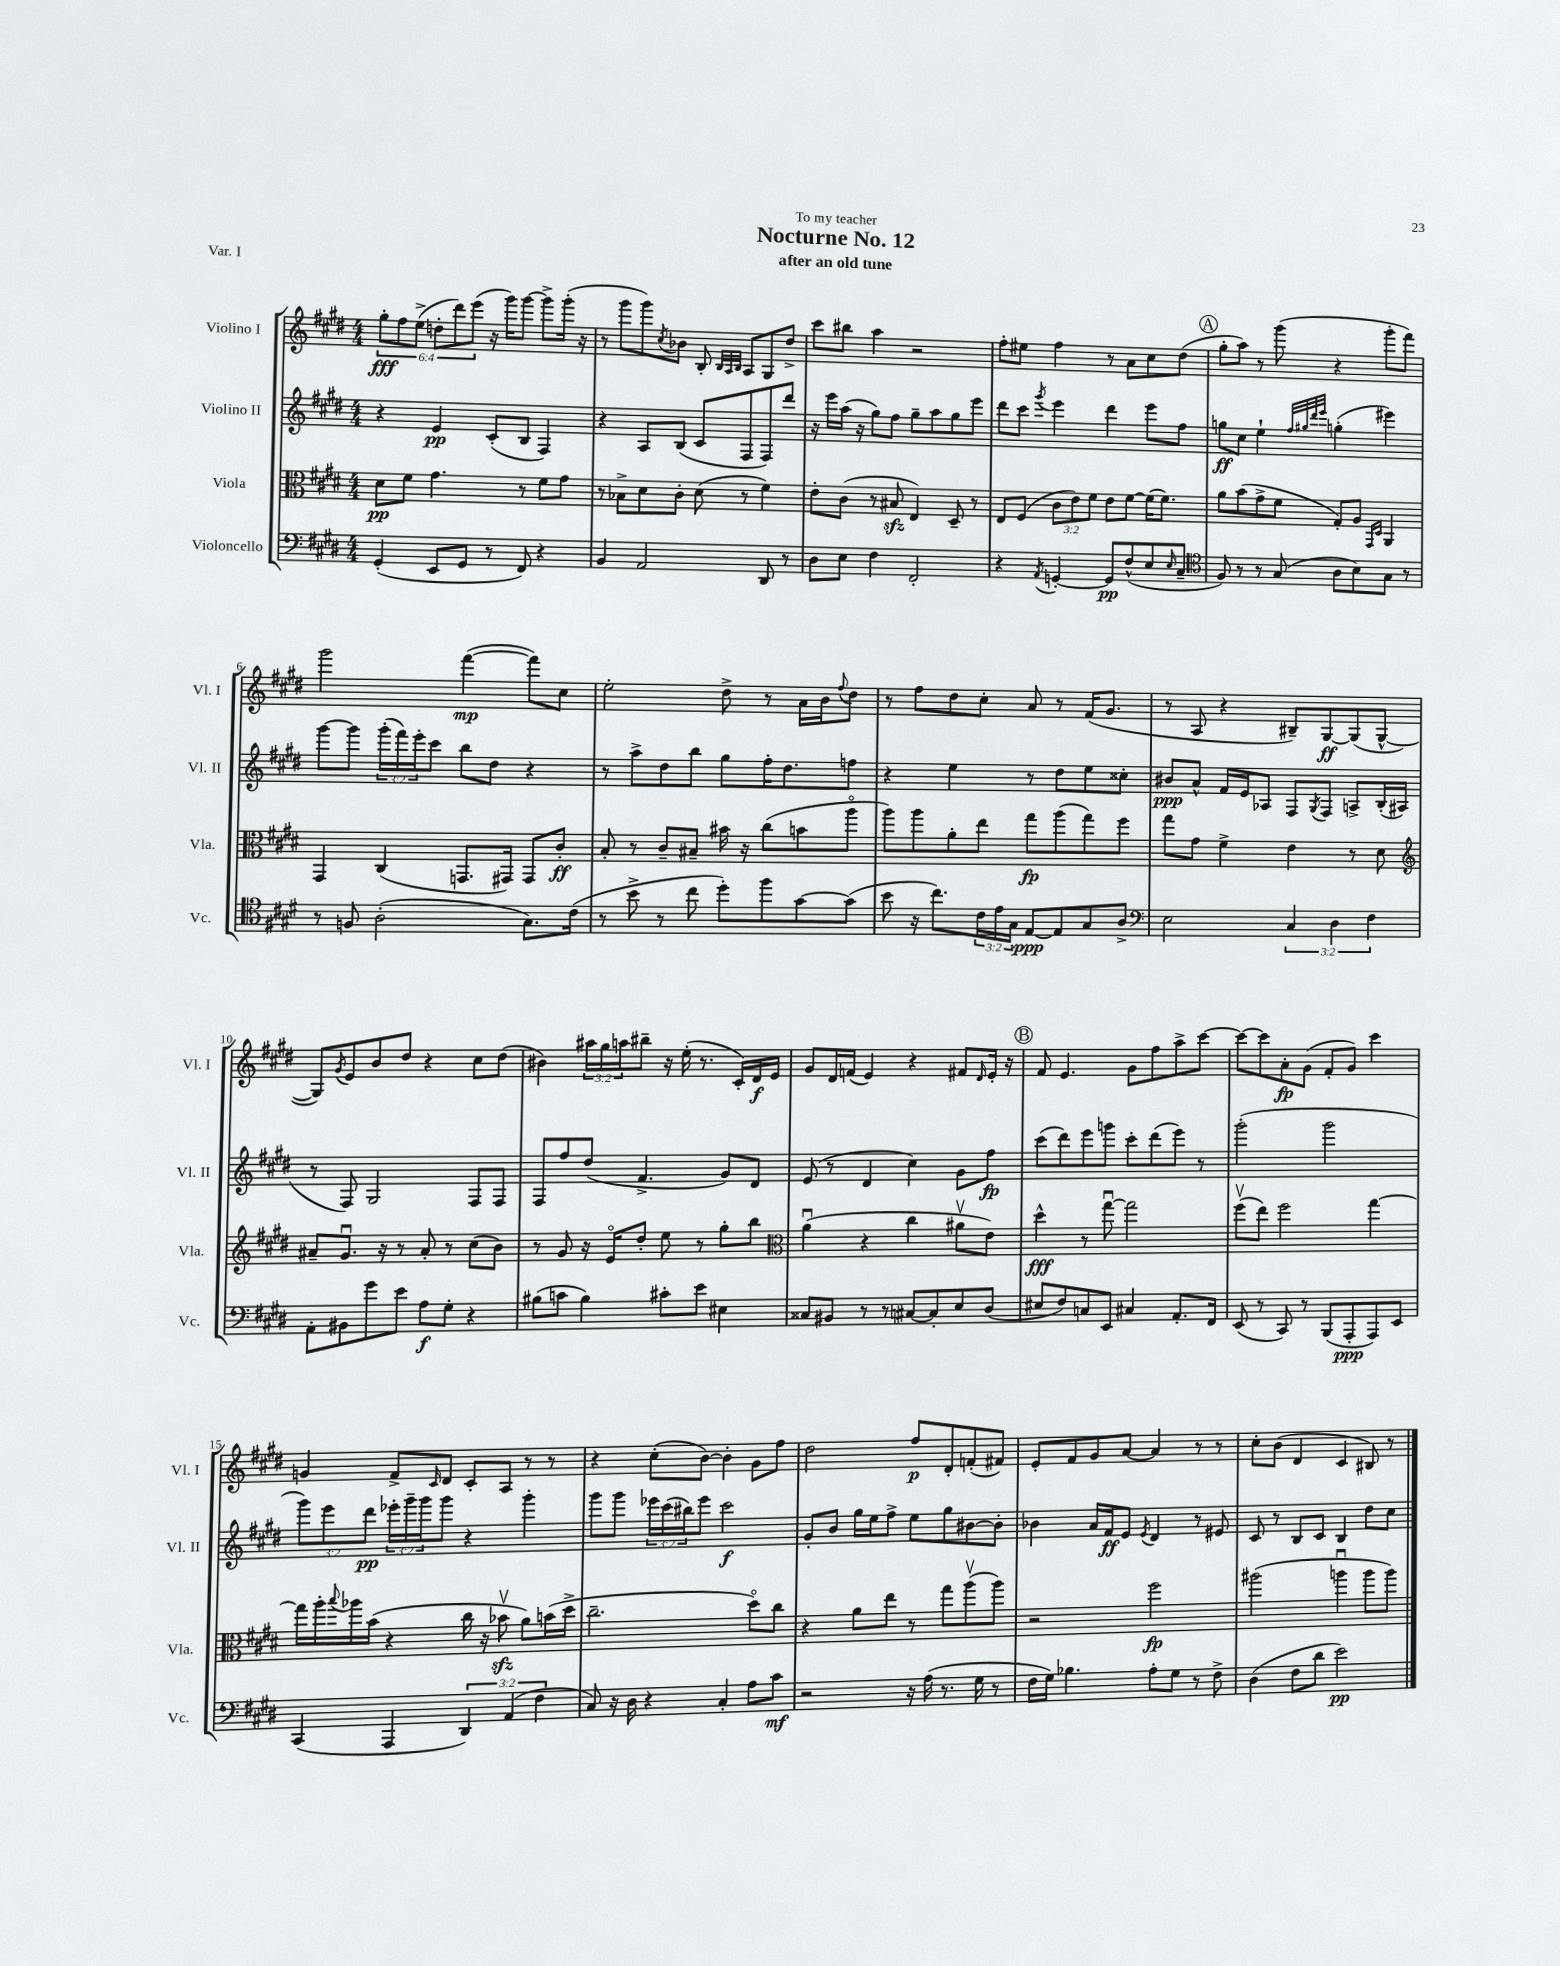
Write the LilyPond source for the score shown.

\header { title = "Nocturne No. 12" subtitle = "after an old tune" dedication = "To my teacher" piece = "Var. I" }
<<
\new StaffGroup <<
\new Staff = "s0" \with { instrumentName = "Violino I" shortInstrumentName = "Vl. I" } {
    \clef treble \key e \major \numericTimeSignature \time 4/4 \override Staff.TupletNumber.text = #tuplet-number::calc-fraction-text
    \tuplet 6/4 { gis''8-.\fff fis''8 e''8->( d''8-. dis'''8) e'''8( } r16 gis'''16) gis'''8~ gis'''8-> gis'''16-.( r16 |
    r8 gis'''8 gis'''8) \acciaccatura { cis''8 } bes'8 b8-. \grace { b32 a32 b32 } a8 gis8 dis''8-> |
    cis'''8 bis''8 a''4 r2 |
    fis''8-. eis''8 fis''4 r8 a'8 cis''8 dis''8( |
    \mark \markup { \circle "A" } gis''8-. a''8) r8 gis'''8( r4 gis'''8-. fis'''8) |
    gis'''2 fis'''4~\mp( fis'''8) cis''8 |
    e''2-. dis''8-> r8 a'16 b'16 \appoggiatura { fis''8 } dis''8 |
    r8 fis''8 dis''8 cis''8-. a'8 r8 fis'16( gis'8. |
    r8 a8 r4 bis8--) gis8~\ff gis8( gis8~-^ |
    gis8) \acciaccatura { gis'8 } e'8 b'8 dis''8 r4 cis''8 dis''8( |
    bis'4) \tuplet 3/2 { ais''16 gis''16 a''16 } bis''8-- r16 e''16-.( r8. cis'16-.) dis'16\f e'16 |
    gis'8 dis'16 f'16( e'4) r4 fis'8 \grace { dis'16 } e'16-. r16 |
    \mark \markup { \circle "B" } fis'8 e'4. gis'8 fis''8 a''8-> cis'''8~ |
    cis'''8~ cis'''8 a'8-.\fp gis'8( fis'8-. gis'8) cis'''4 |
    g'4 fis'8-> \grace { cis'16 } dis'8 cis'8-. a8 r8 r8 |
    r4 cis''8-.( b'8~) b'4-. gis'8 fis''8 |
    dis''2 fis''8\p dis'8-. f'8-.( fis'8) |
    e'8-. fis'8 gis'8 a'8~ a'4 r8 r8 |
    cis''8-. b'8( dis'4 cis'4 bis8) r8 \bar "|." |
}
\new Staff = "s1" \with { instrumentName = "Violino II" shortInstrumentName = "Vl. II" } {
    \clef treble \key e \major \numericTimeSignature \time 4/4 \override Staff.TupletNumber.text = #tuplet-number::calc-fraction-text
    r4 e'4\pp cis'8-.( b8 fis4) |
    r4 a8 b8( cis'8 fis8 fis8) dis'''8 |
    r16 e'''16 a''16( r16 gis''8) fis''8 gis''8-- a''8 gis''8 e'''8 |
    dis'''8 cis'''8 \acciaccatura { gis'''8 } e'''4 dis'''4 e'''8 fis''8 |
    \mark \markup { \circle "A" } g''8\ff cis''8 e''4-! \grace { fis''32 gis''32 dis'''32 e'''32 } g''4-.( eis'''4) |
    gis'''8~ gis'''8 \tuplet 3/2 { gis'''16-.( fis'''16) e'''16-. } cis'''8 b''8 dis''8 r4 |
    r8 a''8-> dis''8 b''8 gis''8 fis''16-. dis''8. f''8 |
    r4 e''4 r8 dis''8 e''8 cisis''8-. |
    bis'8\ppp a'8-^ fis'16 e'16 aes8 fis8 \acciaccatura { gis8 } fis8 a8-> b16-.( ais16 |
    r8 fis8) gis2 fis8 fis8 |
    fis8 fis''8 dis''8( fis'4.-> gis'8) dis'8 |
    e'8( r8 dis'4 cis''4) gis'8 fis''8\fp |
    \mark \markup { \circle "B" } cis'''8( dis'''8) e'''8 g'''8 cis'''8-. dis'''8( e'''8) r8 |
    gis'''2-.( gis'''2 |
    \tuplet 3/2 { gis'''8) e'''8 dis'''8\pp } \tuplet 3/2 { ees'''16-. gis'''16-- gis'''16 } gis'''8 r4 gis'''4-. |
    gis'''8 gis'''8 \tuplet 3/2 { ees'''16 cis'''16( bis''16) } ees'''8 cis'''2\f |
    gis'8-. b'8 gis''16 e''16 fis''8-> e''8 gis''8 bis'8~ bis'8-. |
    bes'4 a'16 fis'16\ff e'8 \acciaccatura { e'8 } dis'4 r8 eis'8 |
    cis'8 r8 b8 cis'8 b4 dis''8 cis''8 \bar "|." |
}
\new Staff = "s2" \with { instrumentName = "Viola" shortInstrumentName = "Vla." } {
    \clef alto \key e \major \numericTimeSignature \time 4/4 \override Staff.TupletNumber.text = #tuplet-number::calc-fraction-text
    dis'8\pp fis'8 gis'4. r8 fis'8 gis'8 |
    r8 bes8-> dis'8 cis'8-. dis'8( r8 fis'4) |
    e'8-. cis'8( r8 bis8\sfz e4) dis8-- r8 |
    e8 fis8( \tuplet 3/2 { cis'8 e'8) fis'8 } e'8 fis'8~ fis'16( fis'8.) |
    \mark \markup { \circle "A" } a'8 b'8( gis'8-> fis'8 gis8-.) a8 \grace { gis,16 dis16 } a,4 |
    gis,4 cis4( g,8. gis,16) gis,8 cis'8-.\ff |
    b8-. r8 cis'8-- bis8-- bis'16 r16 cis''8( b'8 a''8\flageolet |
    a''8) a''8 a'8-. e''8 gis''8\fp a''8( gis''8) fis''8 |
    gis''8 gis'8 fis'4-> e'4 r8 dis'8 |
    \clef treble ais'8-- gis'8.\downbow r16 r8 ais'8-. r8 cis''8( b'8) |
    r8 gis'8 r16 e'16\flageolet dis''8-. e''8 r8 gis''8-. b''8 |
    \clef alto a'4\downbow( r4 cis''4 ais'8\upbow e'8) |
    \mark \markup { \circle "B" } dis''4-^\fff r8 gis''8~\downbow gis''2 |
    fis''8\upbow( e''8) fis''2 gis''4~ |
    gis''16 a''16-. \appoggiatura { b''8 } aes''16 b'16( r4 cis''16 r16 bes'8\upbow\sfz a'8) b'16( dis''16-> |
    cis''2.-- dis''8\flageolet) cis''8 |
    r4 a'8 e''8 r8 gis''8 a''8\upbow( a''8) |
    r2 fis''2\fp |
    ais''2( a''4\downbow a''8 a''8) \bar "|." |
}
\new Staff = "s3" \with { instrumentName = "Violoncello" shortInstrumentName = "Vc." } {
    \clef bass \key e \major \numericTimeSignature \time 4/4 \override Staff.TupletNumber.text = #tuplet-number::calc-fraction-text
    gis,4-.( e,8 gis,8 r8 fis,8) r4 |
    b,4 a,2 dis,8 r8 |
    dis8 e8 fis4 fis,2-. |
    r4 \acciaccatura { a,8 } g,4~-. g,8\pp fis8-^( e8 \grace { e16 } cis8-- |
    \mark \markup { \circle "A" } \clef tenor fis8) r8 r8 gis8( a8 b8) gis8 r8 |
    r8 f8 a2-.( gis8.) cis'16( |
    r8 b'8-> r8 cis''8 dis''8-.) fis''8 gis'8~ gis'8( |
    b'8 r16 cis''8.) \tuplet 3/2 { cis'16 e'16 gis16 } e8~\ppp e8 gis8 a8-> |
    \clef bass e2 \tuplet 3/2 { cis4 dis4 fis4 } |
    a,8-. bis,8 gis'8 e'8 a8\f gis8-. r4 |
    bis8( c'8 bis4) cis'8-. e'8 eis4 |
    cisis8 bis,8 r8 r8 cis8~ cis8-. e8 dis8( |
    \mark \markup { \circle "B" } eis8 fis8) c8 e,8 cis4 a,8.-. fis,16 |
    e,8( r8 cis,8) r8 b,,8( a,,8-.\ppp a,,8) e,8 |
    cis,4( a,,4 \tuplet 3/2 { dis,4) a,4( fis4 } |
    cis8) r16 dis16 r4 cis4-. a8 cis'8\mf |
    r2 r16 a16( r8. gis16 r8 |
    fis16 gis16) bes4. a8-. gis8 r8 fis8-> |
    dis4( fis8 dis'8 e'2\pp) \bar "|." |
}
>>
>>
